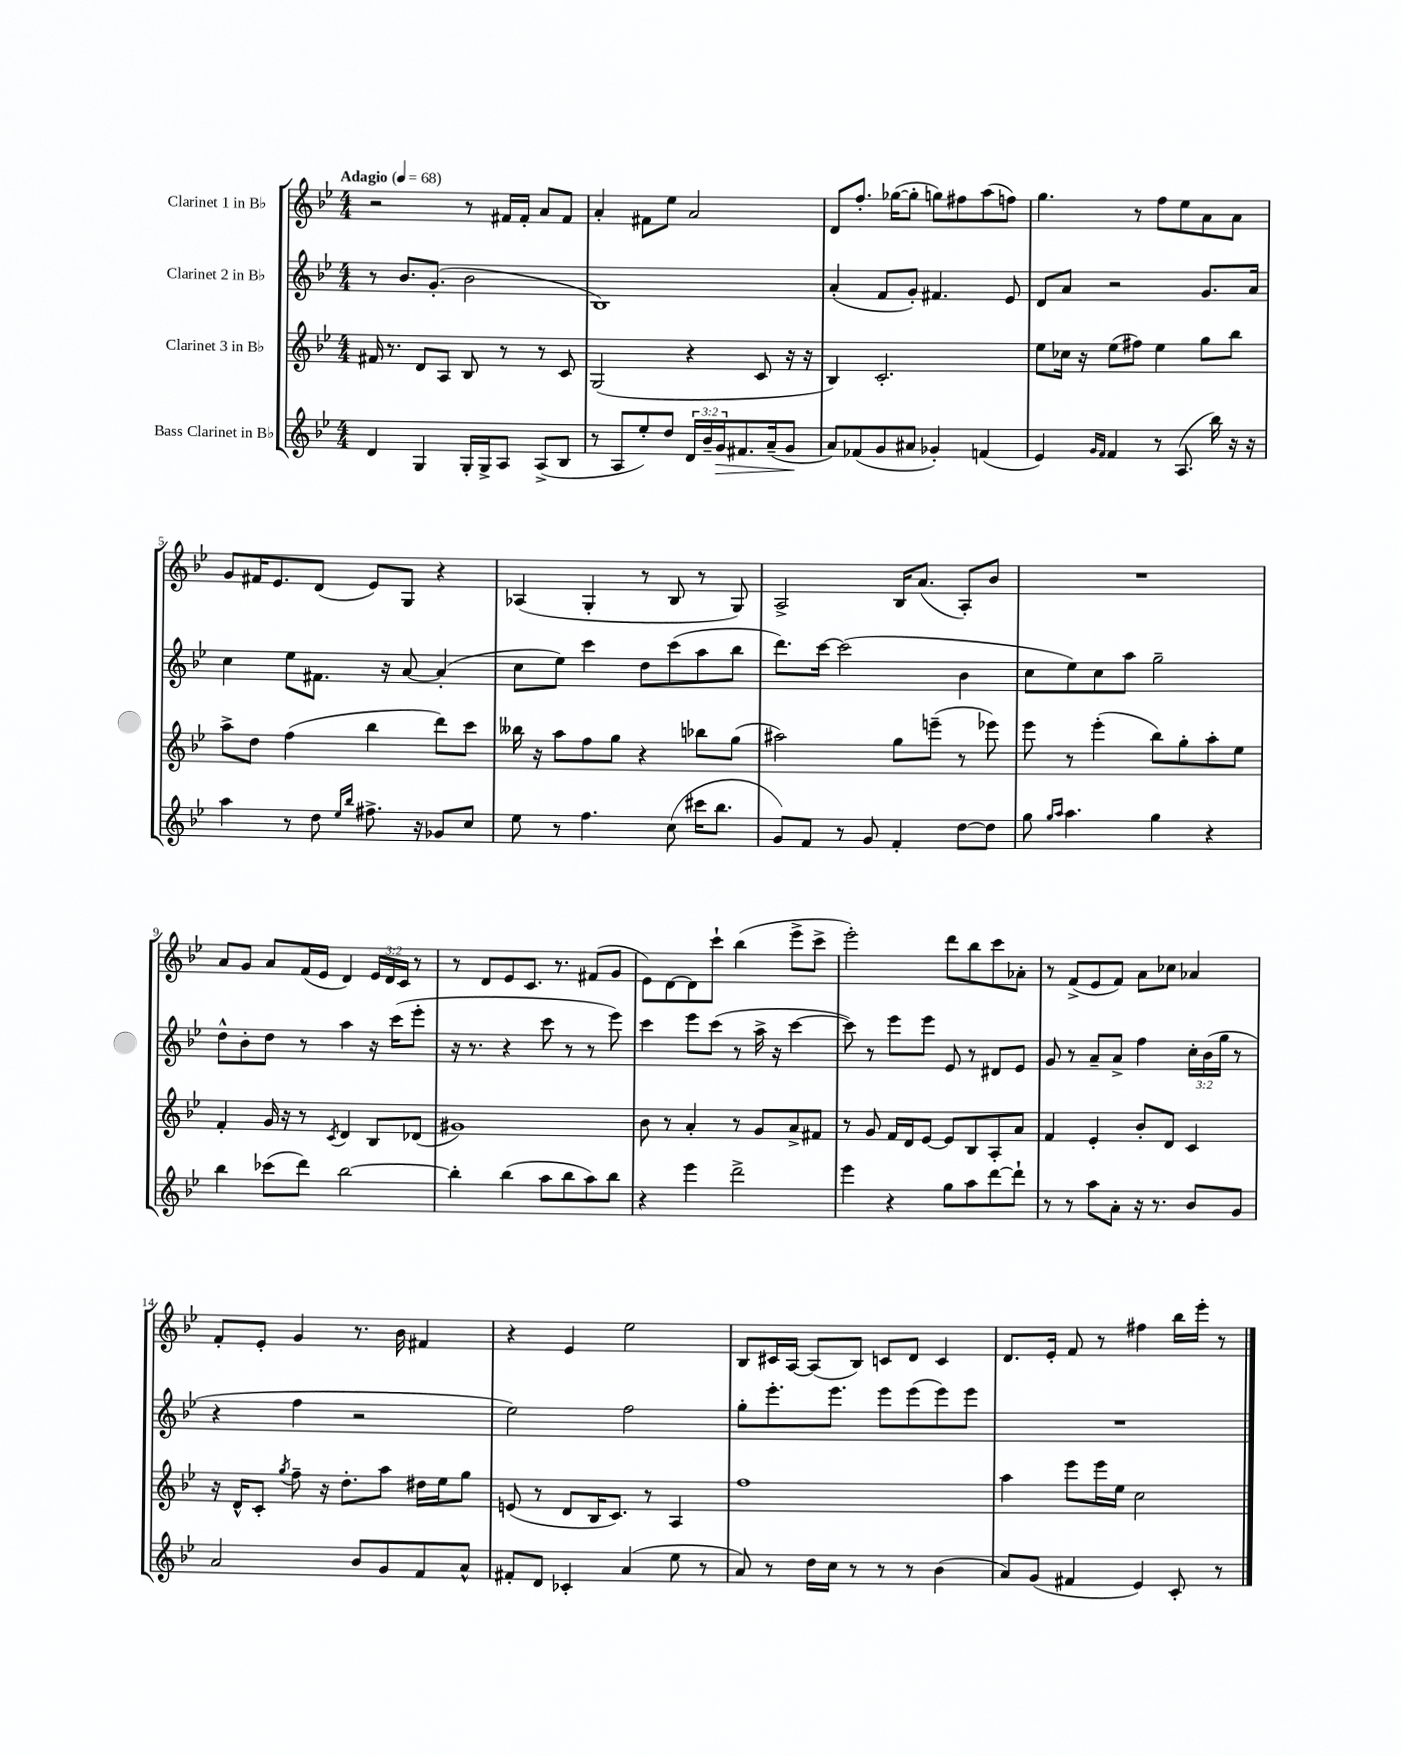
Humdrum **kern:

**kern	**kern	**kern	**kern
*staff4	*staff3	*staff2	*staff1
*clefG2	*clefG2	*clefG2	*clefG2
*k[b-e-]	*k[b-e-]	*k[b-e-]	*k[b-e-]
*M4/4	*M4/4	*M4/4	*M4/4
*MM68	*MM68	*MM68	*MM68
4d	16f#	8r	2r
.	8.r	.	.
.	.	8.b-	.
4G	8d	.	.
.	.	(8.g'	.
.	8A	.	.
16G'	8B-	2b-	8r
16G^	.	.	.
8A	8r	.	16f#
.	.	.	16f#'
(8A^	8r	.	8a
8B-	8c	.	8f#
=	=	=	=
8r	(2G	1B-)	4a'
8A	.	.	.
8ee-')	.	.	8f#
8dd	.	.	8ee-
24d	4r	.	2a
24b-~	.	.	.
24g	.	.	.
8.f#	.	.	.
.	8c	.	.
(16a~	.	.	.
8g	16r	.	.
.	16r	.	.
=	=	=	=
8a)	4B-)	(4a'	8d
(8f-	.	.	8.ff'
8g	2.c'	8f	.
.	.	.	([16gg-
8a#	.	8g')	8gg-']
4g-')	.	4.f#	8gg)
.	.	.	8ff#
(4f	.	.	(8aa
.	.	8e-	8ff)
=	=	=	=
4e-)	8ee-	8d	4.gg
.	16cc-	8a	.
.	16r	.	.
16qqg	.	.	.
16qqf	.	.	.
4f	(8ee-	2r	.
.	8ff#)	.	8r
8r	4ee-	.	8ff
(8.A	.	.	8ee-
.	8gg	8.g	8a
16bb-)	.	.	.
16r	8bb-	.	8a
16r	.	16a	.
=	=	=	=
4aa	8aa^	4cc	8g
.	8dd	.	16f#
.	.	.	8.e-
8r	(4ff	8ee-	.
8dd	.	8.f#	(8d
16qqee-	.	.	.
16qqbb-	.	.	.
8.ff#^	4bb-	.	8e-)
.	.	16r	.
.	.	[8a	8G
16r	.	.	.
8g-	8ddd)	(4a']	4r
8cc	8ccc	.	.
=	=	=	=
8ee-	16bb--	8cc	(4A-
.	16r	.	.
8r	8aa	8ee-)	.
4.ff	8ff	4ccc	4G'
.	8gg	.	.
.	4r	8dd	8r
(8cc	.	(8ccc	8B-
16ccc#	8bb-	8aa	8r
8.bb-	.	.	.
.	(8gg	8bb-	8G)
=	=	=	=
8g)	2aa#)	8.ddd)	2A^
8f	.	.	.
.	.	[16ccc	.
8r	.	(2ccc]	.
8g	.	.	.
4f'	8gg	.	16B-
.	.	.	(8.a
.	(8eee~	.	.
[8dd	8r	4b-	8A')
8dd]	8eee-)	.	8b-
=	=	=	=
8gg	8eee-	8cc	1r
16qqgg	.	.	.
16qqaa	.	.	.
4.aa	8r	8ee-)	.
.	(4eee-'	8cc	.
.	.	8aa	.
4gg	8bb-)	2gg~	.
.	8gg'	.	.
4r	8aa'	.	.
.	8ee-	.	.
=	=	=	=
4bb-	4f'	8dd^^	8a
.	.	8b-'	8g
(8ccc-	16g	8dd	8a
.	16r	.	.
8ddd)	8r	8r	(16f
.	.	.	16e-
.	8qc	.	.
[2bb-	4d	4aa	4d)
.	8B-	16r	24e-
.	.	.	24d
.	.	(16ccc	.
.	.	.	24c
.	(8d-	8eee-'	8r
=	=	=	=
4bb-']	1g#)	16r	8r
.	.	8.r	.
.	.	.	8d
(4bb-	.	4r	8e-
.	.	.	8.c
8aa	.	8ccc	.
.	.	.	8.r
8bb-	.	8r	.
8aa)	.	8r	(8f#
8bb-	.	8eee-)	8g
=	=	=	=
4r	8b-	4ccc	8e-)
.	8r	.	[8d
4eee-	4a'	8eee-	8d]
.	.	(8ccc	8ccc`
2ddd^	8r	8r	(4bb-
.	8g	16aa^	.
.	.	16r	.
.	8a^	[4ccc	8eee-^
.	8f#	.	8ccc^
=	=	=	=
4eee-	8r	8ccc])	2eee-')
.	8g	8r	.
4r	16f	8eee-	.
.	16d	.	.
.	[8e-	8eee-	.
8gg	8e-]	8e-	8ddd
8aa	8B-	8r	8bb-
[8ddd	8A'	8d#	8ccc
8ddd`]	8a	8e-	8a-'
=	=	=	=
8r	4f	8g	8r
8r	.	8r	(8f^
8aa	4e-'	8a~	8e-
8a'	.	8a^	8f)
16r	8b-'	4ff	8a
8.r	.	.	.
.	8d	.	8cc-
8b-	4c	24cc'	4a-
.	.	(24b-	.
.	.	24gg	.
8g	.	8r	.
=	=	=	=
2a	16r	4r	8f'
.	16d^^	.	.
.	8c'	.	8e-'
.	8qgg	.	.
.	8ff~	4ff	4g
.	16r	.	.
.	8.dd'	.	.
8b-	.	2r	8.r
8g	8aa	.	.
.	.	.	16b-
8f	16dd#	.	4f#
.	16ee-	.	.
8a^^	8gg	.	.
=	=	=	=
8f#'	(8e	2ee-)	4r
8d	8r	.	.
4c-'	8d	.	4e-
.	16B-	.	.
.	8.c)	.	.
(4a	.	2ff	2ee-
.	8r	.	.
8ee-	4A	.	.
8r	.	.	.
=	=	=	=
8a)	1ff	8gg'	8B-
8r	.	8.eee-'	16c#
.	.	.	[16A
16dd	.	.	(8A]
16cc	.	8.eee-	.
8r	.	.	8B-)
8r	.	8eee-	8c
8r	.	(8eee-	8d
(4b-	.	8eee-)	4c
.	.	8eee-	.
=	=	=	=
8a)	4aa	1r	8.d
(8g	.	.	.
.	.	.	16e-'
4f#	8eee-	.	8f
.	16eee-	.	8r
.	16ee-	.	.
4e-)	2cc	.	4ff#
8c'	.	.	16bb-
.	.	.	16eee-'
8r	.	.	8r
==	==	==	==
*-	*-	*-	*-
